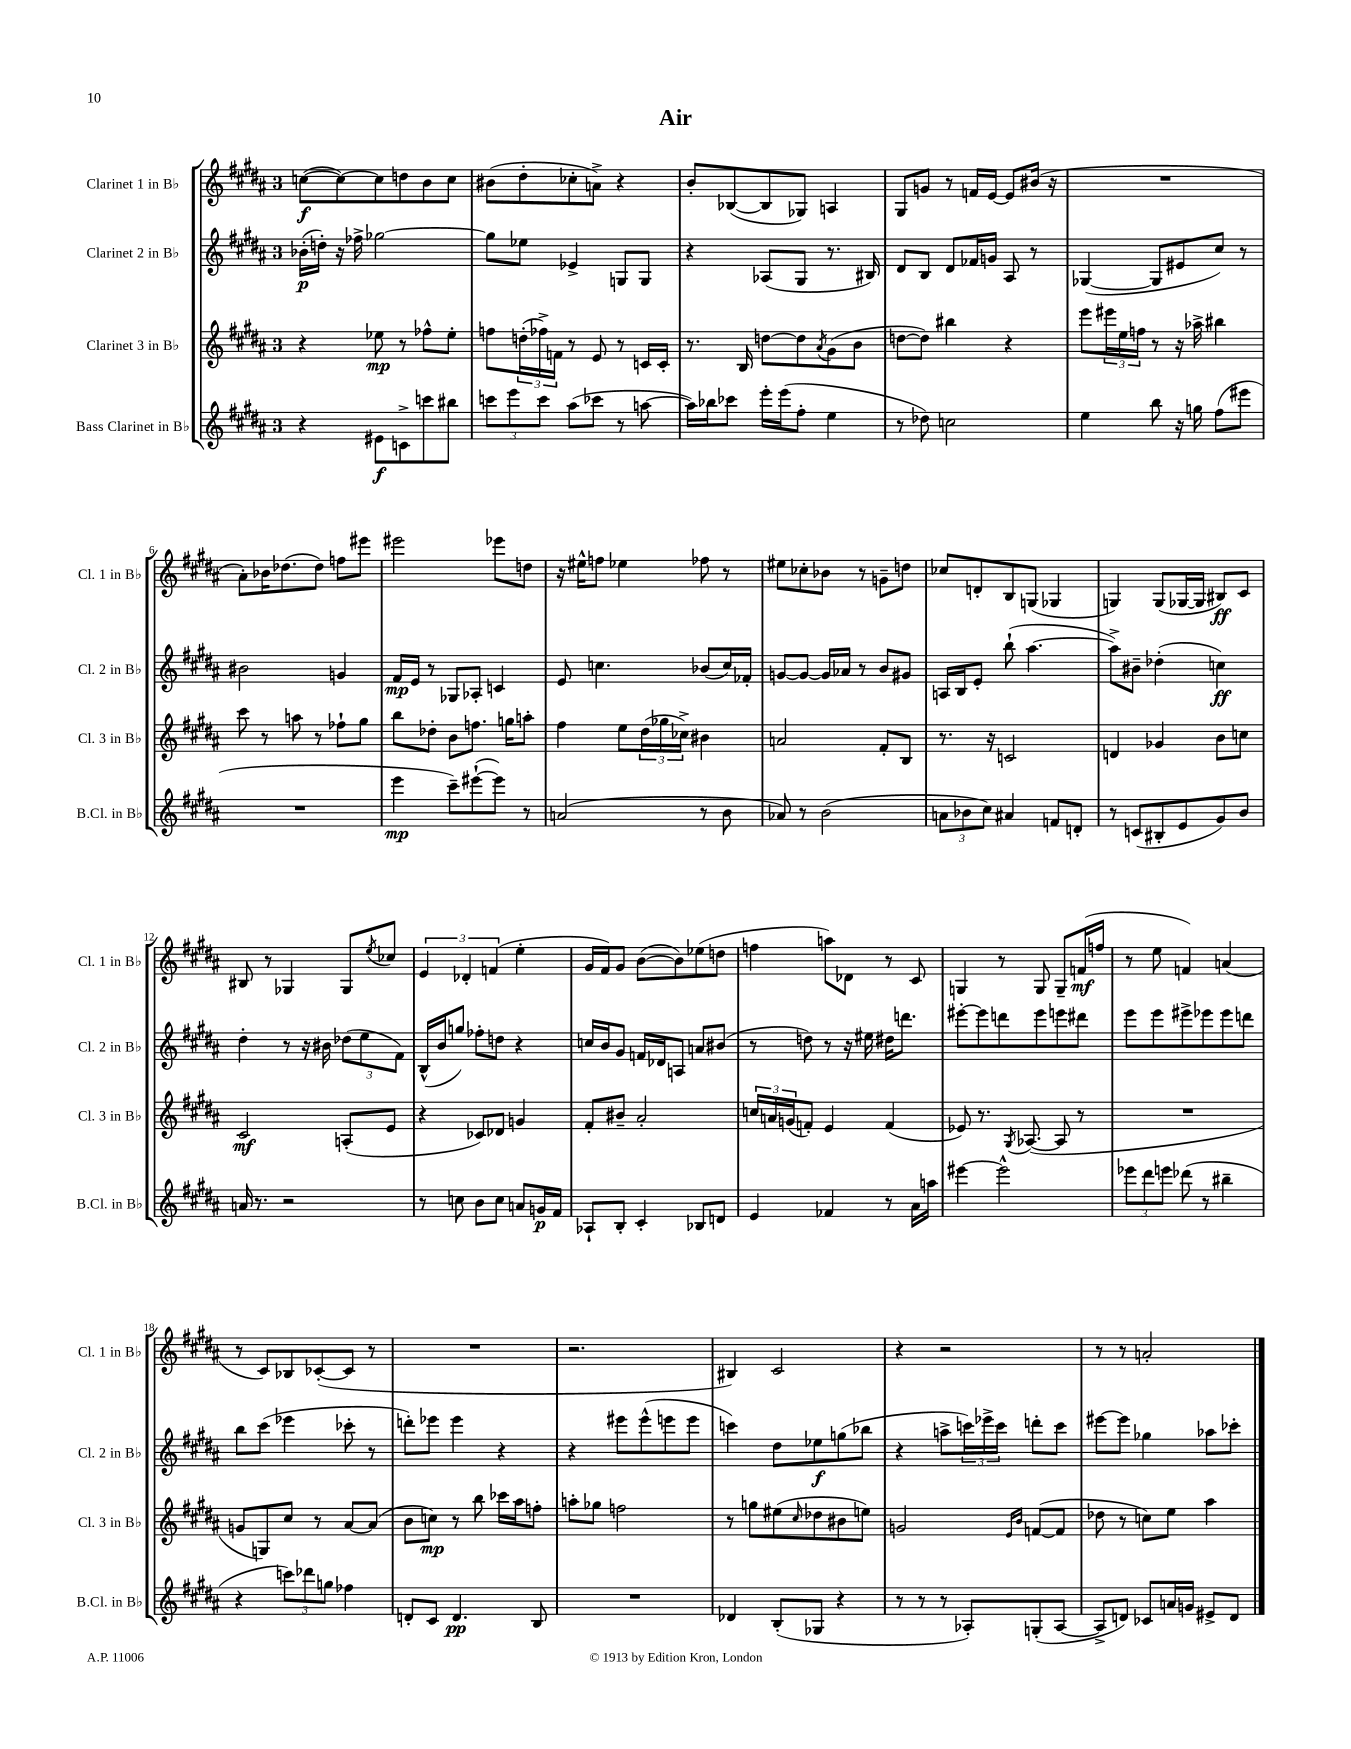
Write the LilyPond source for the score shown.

\header { title = "Air" }
<<
\new StaffGroup <<
\new Staff = "s0" \with { instrumentName = "Clarinet 1 in Bb" shortInstrumentName = "Cl. 1 in Bb" } {
    \clef treble \key b \major \once \override Staff.TimeSignature.style = #'single-digit \time 3/4
    c''8~\f( c''8~) c''8 d''8 b'8 c''8 |
    bis'8( dis''8-. ces''8-. a'8->) r4 |
    b'8-. bes8~( bes8 ges8) a4 |
    gis8 g'8 r8 f'16 e'16~ e'8 bis'16( r16 |
    R2. |
    ais'8-.) bes'16 des''8.( des''8) f''8 eis'''8 |
    eis'''2 ees'''8 d''8 |
    r16 eis''16-^ f''8 ees''4 fes''8 r8 |
    eis''8 ces''8-. bes'8 r8 g'8-- d''8 |
    ces''8 d'8-. b8 g8( ges4 |
    g4) g8( ges16~ ges16 bis8\ff) cis'8 |
    bis8 r8 ges4 ges8 \acciaccatura { e''8 } ces''8 |
    \tuplet 3/2 { e'4 des'4-. f'4( } e''4-. |
    gis'16 fis'16) gis'8 b'8~( b'8) ees''8( d''8 |
    f''4 a''8) des'8 r8 cis'8 |
    g4 r8 g8 g8-- f'16\mf( f''16 |
    r8 e''8 f'4) a'4( |
    r8 cis'8) bes8 ces'8~-.( ces'8 r8 |
    R2. |
    r2. |
    bis4) cis'2 |
    r4 r2 |
    r8 r8 a'2-. \bar "|." |
}
\new Staff = "s1" \with { instrumentName = "Clarinet 2 in Bb" shortInstrumentName = "Cl. 2 in Bb" } {
    \clef treble \key b \major \once \override Staff.TimeSignature.style = #'single-digit \time 3/4
    bes'16-.\p( d''16-.) r16 fes''16-> ges''2~ |
    ges''8 ees''8 ees'4-> g8 g8 |
    r4 aes8( gis8 r8. bis16) |
    dis'8 b8 dis'8 fes'16 g'16 ais8 r8 |
    ges4~( ges8 eis'8 cis''8) r8 |
    bis'2 g'4 |
    fis'16\mp e'16 r8 ges8 aes8-. c'4 |
    e'8 c''4. bes'8( c''16) fes'16-. |
    g'8~ g'8~ g'16 aes'16 r8 b'8 gis'8 |
    a16 b16 e'8-. b''8-!( ais''4.~ |
    ais''8->) bis'8-- des''4-.( c''4\ff) |
    dis''4-. r8 r16 bis'16 \tuplet 3/2 { des''8( e''8 fis'8) } |
    b16-^( b'16 g''8) fes''8-. d''8 r4 |
    c''16 b'16 gis'8 f'16 des'16 a8 a'8 bis'8( |
    r8 d''8) r8 r16 eis''16 dis''16 d'''8. |
    eis'''8~-. eis'''8 d'''8 eis'''8 e'''8 dis'''8 |
    e'''8 e'''8 eis'''8-> ees'''8 ees'''8 d'''8 |
    b''8 cis'''8( ees'''4 ces'''8-. r8 |
    d'''8-.) ees'''8 ees'''4 r4 |
    r4 eis'''8 eis'''8-^( e'''8 e'''8 |
    c'''4) dis''8 ees''8\f g''8( bes''8 |
    r4 a''8-> \tuplet 3/2 { c'''16) ees'''16-> c'''16 } d'''8-. c'''8 |
    eis'''8~ eis'''8 ges''4 aes''8 ces'''8-. \bar "|." |
}
\new Staff = "s2" \with { instrumentName = "Clarinet 3 in Bb" shortInstrumentName = "Cl. 3 in Bb" } {
    \clef treble \key b \major \once \override Staff.TimeSignature.style = #'single-digit \time 3/4
    r4 ees''8\mp r8 fes''8-^ ees''8-. |
    f''8 \tuplet 3/2 { d''16-.( fes''16->) f'16 } r8 e'8 r8 c'16 c'16-. |
    r8. b16 d''8~ d''8 \acciaccatura { ais'8 } gis'8( b'8 |
    d''8~ d''8) bis''4 r4 |
    e'''8 \tuplet 3/2 { eis'''16 e''16 f''16 } r8 r16 aes''16-> bis''4 |
    cis'''8 r8 a''8 r8 fes''8-! gis''8 |
    b''8 des''8-. b'8 f''8. g''16 a''8-. |
    fis''4 e''8 \tuplet 3/2 { dis''16( ges''16 ces''16->) } bis'4 |
    a'2 fis'8-. b8 |
    r8. r16 c'2 |
    d'4 ges'4 b'8 c''8 |
    cis'2\mf a8-.( e'8 |
    r4 ces'8) des'8 g'4 |
    fis'8-. bis'8-- ais'2-. |
    \tuplet 3/2 { c''16 a'16 g'16( } f'8-.) e'4 f'4( |
    ees'8) r8. \acciaccatura { gis8 } aes8.~( aes8 r8 |
    R2. |
    g'8 g8) cis''8 r8 ais'8~ ais'8( |
    b'8 c''8\mp) r8 b''8 ces'''16 ais''16 f''8-. |
    a''8-. ges''8 f''2 |
    r8 g''8 eis''8( \grace { cis''16 } des''8 bis'8 e''8) |
    g'2 \grace { e'16 b'16 } f'8~( f'8 |
    des''8 r8 c''8) e''8 ais''4 \bar "|." |
}
\new Staff = "s3" \with { instrumentName = "Bass Clarinet in Bb" shortInstrumentName = "B.Cl. in Bb" } {
    \clef treble \key b \major \once \override Staff.TimeSignature.style = #'single-digit \time 3/4
    r4 eis'8\f c'8-> c'''8 bis''8 |
    \tuplet 3/2 { c'''8 e'''8 c'''8 } ais''8( ces'''8 r8 a''8~ |
    a''16) bes''16 ces'''8 e'''16-. e'''16( fis''8-. e''4 |
    r8 des''8) c''2 |
    e''4 b''8 r16 g''16 fis''8( eis'''8 |
    R2. |
    e'''4\mp cis'''8--) eis'''8~-!( eis'''8) r8 |
    a'2( r8 b'8 |
    aes'8) r8 b'2( |
    \tuplet 3/2 { a'8 bes'8 cis''8) } ais'4 f'8 d'8-. |
    r8 c'8( bis8-. e'8 gis'8) b'8 |
    a'16 r8. r2 |
    r8 c''8 b'8 c''8 a'8 g'16\p fis'16 |
    aes8-! b8-. cis'4-. bes8 d'8 |
    e'4 fes'4 r8 ais'16 a''16 |
    eis'''4~ eis'''2-^ |
    \tuplet 3/2 { ees'''8 dis'''8 e'''8 } des'''8( r8 bis''4-- |
    r4 \tuplet 3/2 { c'''8) des'''8 g''8 } fes''4 |
    d'8-. cis'8 d'4.\pp b8 |
    R2. |
    des'4 b8-.( ges8 r4 |
    r8 r8 r8 aes8-.) g8-.( aes8~ |
    aes8-> d'8) ces'8 a'16 g'16 eis'8-> d'8 \bar "|." |
}
>>
>>
